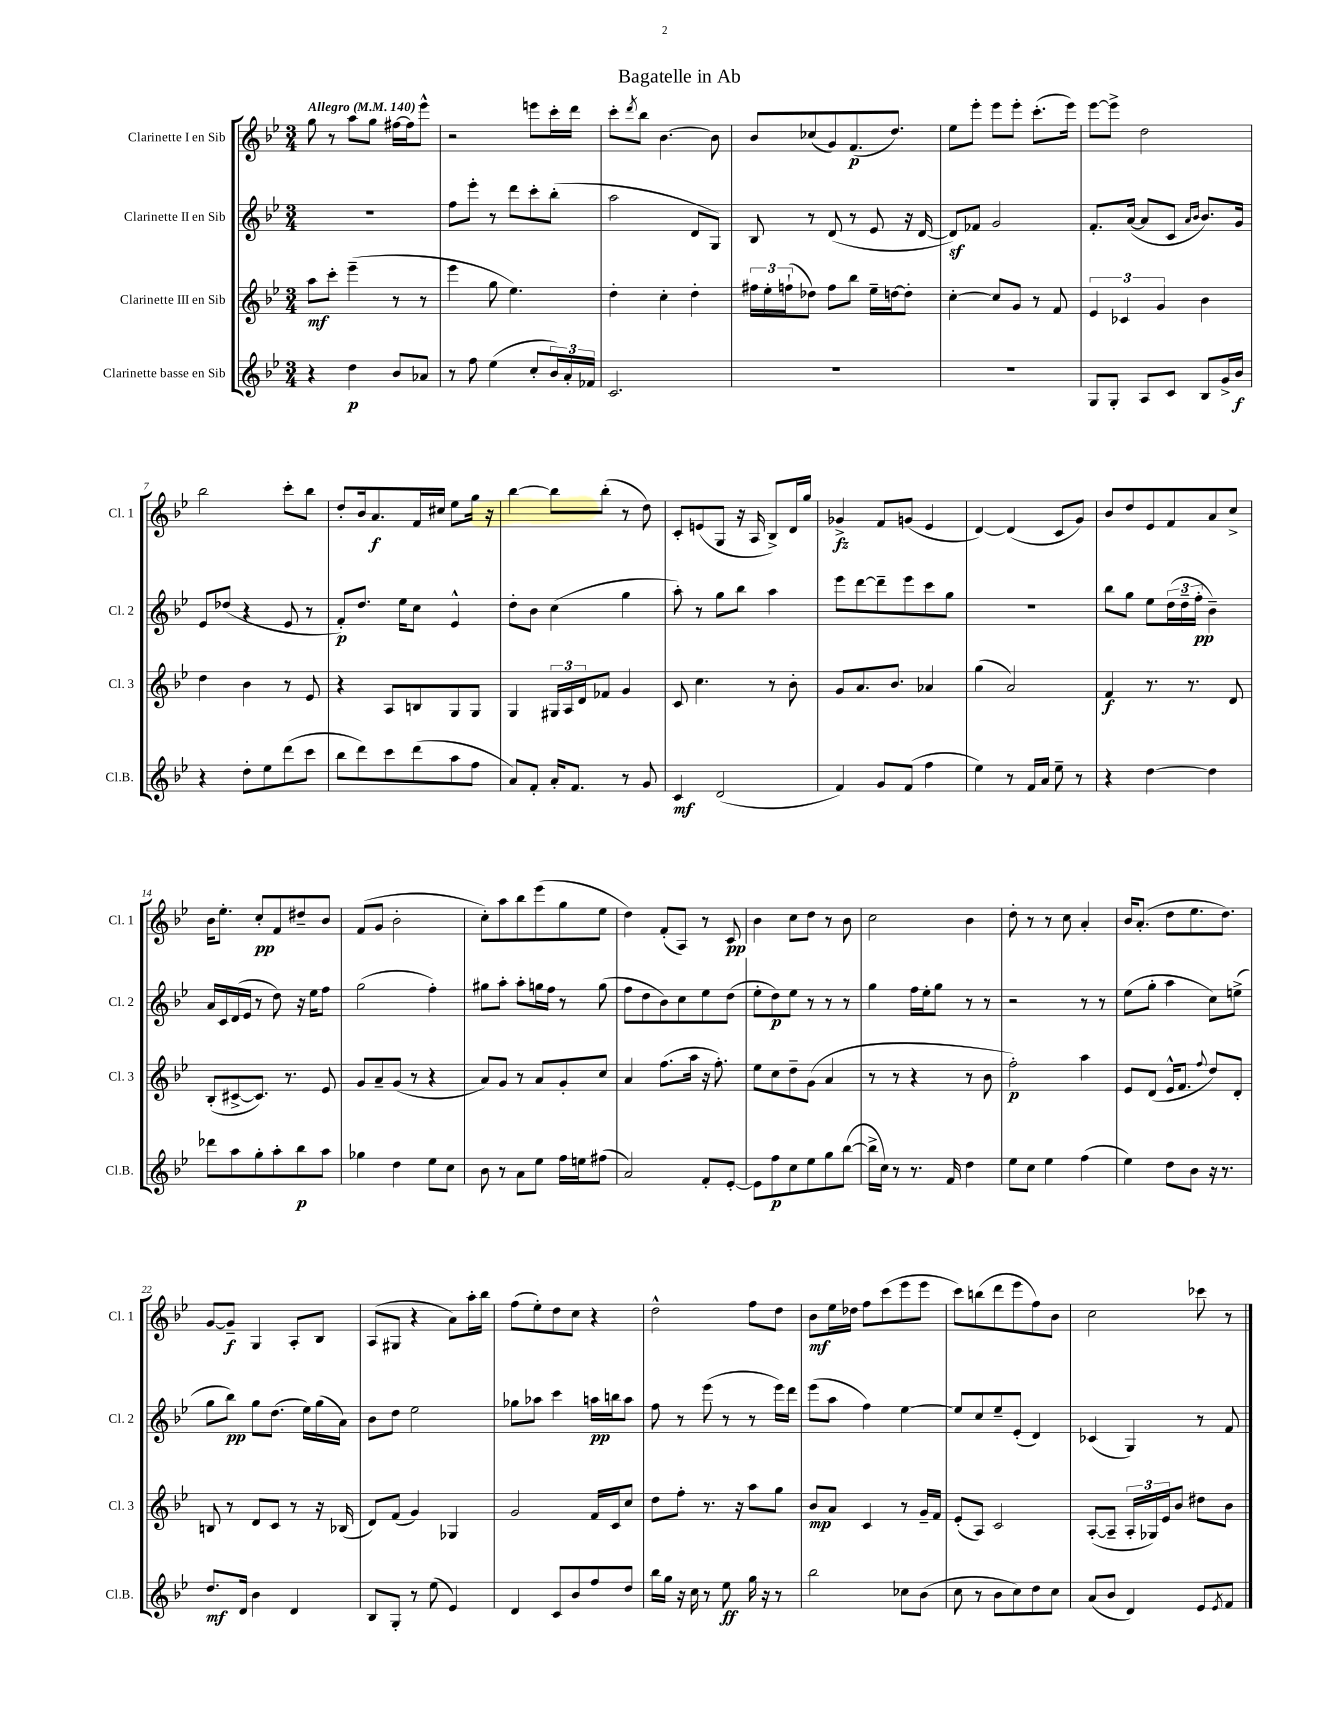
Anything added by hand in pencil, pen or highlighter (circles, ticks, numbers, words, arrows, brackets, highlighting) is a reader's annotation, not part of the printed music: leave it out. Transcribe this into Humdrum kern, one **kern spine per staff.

**kern	**kern	**kern	**kern
*staff4	*staff3	*staff2	*staff1
*clefG2	*clefG2	*clefG2	*clefG2
*k[b-e-]	*k[b-e-]	*k[b-e-]	*k[b-e-]
*M3/4	*M3/4	*M3/4	*M3/4
*MM140	*MM140	*MM140	*MM140
4r	8aa	2.r	8gg
.	8ccc'	.	8r
4dd	(4eee-~	.	8aa
.	.	.	8gg
8b-	8r	.	[16ff#
.	.	.	16ff#]
8a-	8r	.	8eee-^^
=	=	=	=
8r	4eee-	8ff	2r
8ff	.	8eee-'	.
(4ee-	8gg	8r	.
.	4.ee-)	8ddd	.
8cc'	.	8ccc'	8eee
24b-)	.	(8bb-'	16ccc'
24a'	.	.	.
.	.	.	16ddd
24f-	.	.	.
=	=	=	=
2.c	4dd'	2aa	8ccc'
.	.	.	8qddd
.	.	.	8bb-
.	4cc'	.	[4.b-
.	4dd'	8d	.
.	.	8G)	8b-]
=	=	=	=
2.r	24ff#	8B-	8b-
.	24ee-'	.	.
.	(24ff`	.	.
.	8dd-)	8r	(8cc-
.	8ff	(8d	8g)
.	8bb-	8r	(8.f
.	16ee-~	8e-	.
.	[16dd	.	8.dd)
.	8dd']	16r	.
.	.	[16d	.
=	=	=	=
2.r	[4cc'	8d])	8ee-
.	.	8f-	8eee-'
.	8cc]	2g	8eee-
.	8g	.	8eee-'
.	8r	.	(8.ccc'
.	8f	.	.
.	.	.	16eee-)
=	=	=	=
8G	6e-	8.f'	[8eee-
8G'	.	.	8eee-^]
.	6c-	.	.
.	.	([16a	.
8A	.	8a]	2dd
.	6g	.	.
8c	.	8c	.
.	.	16qqa	.
.	.	16qqb-	.
8B-	4b-	8.b-)	.
16g^	.	.	.
16b-	.	16g	.
=	=	=	=
4r	4dd	8e-	2bb-
.	.	(8dd-	.
8dd'	4b-	4r	.
8ee-	.	.	.
(8ddd	8r	8e-	8ccc'
8ccc	8e-	8r	8bb-
=	=	=	=
8bb-	4r	8f')	8dd'
8ddd)	.	8.dd	16b-
.	.	.	8.a
8ccc	8A	.	.
.	.	16ee-	.
(8ddd	8B	8cc	16f
.	.	.	16cc#
8aa	8G	4e-^^	8ee-
8ff	8G	.	16gg
.	.	.	16r
=	=	=	=
8a)	4G	8dd'	[4bb-
8f'	.	8b-	.
16a'	24G#	(4cc	8bb-]
.	24A	.	.
8.f	.	.	.
.	24d	.	.
.	8f-	.	(8bb-'
8r	4g	4gg	8r
8g	.	.	8dd)
=	=	=	=
4c	8c	8aa')	8c'
.	4.cc	8r	(8e
(2d	.	8gg	8G
.	.	8bb-	16r
.	.	.	16A
.	8r	4aa	8B-^)
.	8b-'	.	16d
.	.	.	16gg
=	=	=	=
4f)	8g	8eee-	4g-^
.	8.a	[8ddd	.
8g	.	8ddd~]	8f
.	8.b-	.	.
(8f	.	8eee-	(8g
4ff	4a-	8ccc	4e-
.	.	8gg	.
=	=	=	=
4ee-)	(4gg	2.r	[4d)
8r	2a)	.	(4d]
16f	.	.	.
16a	.	.	.
8ee-~	.	.	8c
8r	.	.	8g)
=	=	=	=
4r	4f	8bb-	8b-
.	.	8gg	8dd
[4dd	8.r	8ee-	8e-
.	.	(24dd	8f
.	.	24dd~	.
.	8.r	.	.
.	.	24ff'	.
4dd]	.	4b-~)	8a
.	8d	.	8cc^
=	=	=	=
8ddd-	(8B-'	16a	16b-
.	.	16c	8.ee-'
8aa	[8c#^	(16d	.
.	.	16e-	.
8gg'	8.c#])	8r	8cc'
8aa'	.	8dd)	8f
.	8.r	.	.
8bb-	.	16r	8dd#~
.	.	16ee-	.
8aa	8e-	8ff	8b-
=	=	=	=
4gg-	8g	(2gg	(8f
.	8a~	.	8g
4dd	(8g	.	2b-'
.	8r	.	.
8ee-	4r	4ff')	.
8cc	.	.	.
=	=	=	=
8b-	8a)	8gg#	8cc')
8r	8g	8aa'	8aa
8a	8r	8aa'	8bb-
8ee-	8a	16gg	(8eee-
.	.	16ff	.
16ff	8g'	8r	8gg
16ee	.	.	.
(8ff#	8cc	(8gg	8ee-
=	=	=	=
2a)	4a	8ff	4dd)
.	.	8dd	.
.	(8.ff	8b-)	(8f'
.	.	8cc	8A)
.	16aa	.	.
8f'	16r	8ee-	8r
.	8.ff')	.	.
[8e-'	.	(8dd	8c
=	=	=	=
8e-]	8ee-	8ee-'	4b-
8ff	8cc	8dd)	.
8cc	8dd~	8ee-	8cc
8ee-	(8g	8r	8dd
8gg	4a	8r	8r
([8bb-	.	8r	8b-
=	=	=	=
16bb-^]	8r	4gg	2cc
16cc)	.	.	.
8r	8r	.	.
8.r	4r	16ff	.
.	.	16ee-'	.
.	.	8gg	.
16f	.	.	.
4dd	8r	8r	4b-
.	8b-	8r	.
=	=	=	=
8ee-	2ff')	2r	8dd'
8cc	.	.	8r
4ee-	.	.	8r
.	.	.	8cc
(4ff	4aa	8r	4a'
.	.	8r	.
=	=	=	=
4ee-)	8e-	(8ee-	16b-
.	.	.	(8.a'
.	(8d	8gg'	.
8dd	16e-^^	4aa	8dd
.	8.f	.	.
8b-	.	.	8.ee-
.	8qqff	.	.
16r	8dd)	8cc)	.
8.r	.	.	8.dd)
.	8d'	(8ee^	.
=	=	=	=
8.dd	8B	8gg	[8g
.	8r	8bb-)	8g~]
16d	.	.	.
4b-	8d	8gg	4G
.	8c	(8.dd	.
4d	8r	.	8A'
.	.	16ee-)	.
.	16r	(16gg	8B-
.	(16B-	16a)	.
=	=	=	=
8B-	8d)	8b-	(8A
8G'	(8f	8dd	8G#
8r	4g)	2ee-	4r
(8ee-	.	.	.
4e-)	4G-	.	8a)
.	.	.	16aa'
.	.	.	16bb-
=	=	=	=
4d	2g	8gg-	(8ff
.	.	8aa-	8ee-')
8c	.	4ccc	8dd
8b-	.	.	8cc
8ff	16f	16aa	4r
.	16c	16bb	.
8dd	8cc	8aa	.
=	=	=	=
16bb-	8dd	8ff	2dd^^
16gg	.	.	.
16r	8ff'	8r	.
16cc	.	.	.
8r	8.r	(8eee-	.
8ee-	.	8r	.
.	16r	.	.
16gg	8aa	8r	8ff
16r	.	.	.
8r	8gg	16eee-)	8dd
.	.	16ddd	.
=	=	=	=
2bb-	8b-	(8eee-	8b-
.	8a	8aa	16ee-
.	.	.	16dd-
.	4c	4ff)	8ff
.	.	.	(8ccc
8cc-	8r	[4ee-	8eee-
(8b-	16g~	.	8eee-
.	16f	.	.
=	=	=	=
8cc	(8e-'	8ee-]	8ccc)
8r	8A)	8cc	(8bb
8b-	2c	8ee-~	8ddd
8cc)	.	(8e-'	8eee-
8dd	.	4d)	8ff)
8cc	.	.	8b-
=	=	=	=
(8a	([8A'	(4c-	2cc
8b-	8A~]	.	.
4d)	24A'	4G)	.
.	24G-)	.	.
.	24e-	.	.
.	8b-	.	.
8e-	8dd#	8r	8ccc-
8qe-	.	.	.
8f	8b-	8f	8r
==	==	==	==
*-	*-	*-	*-
